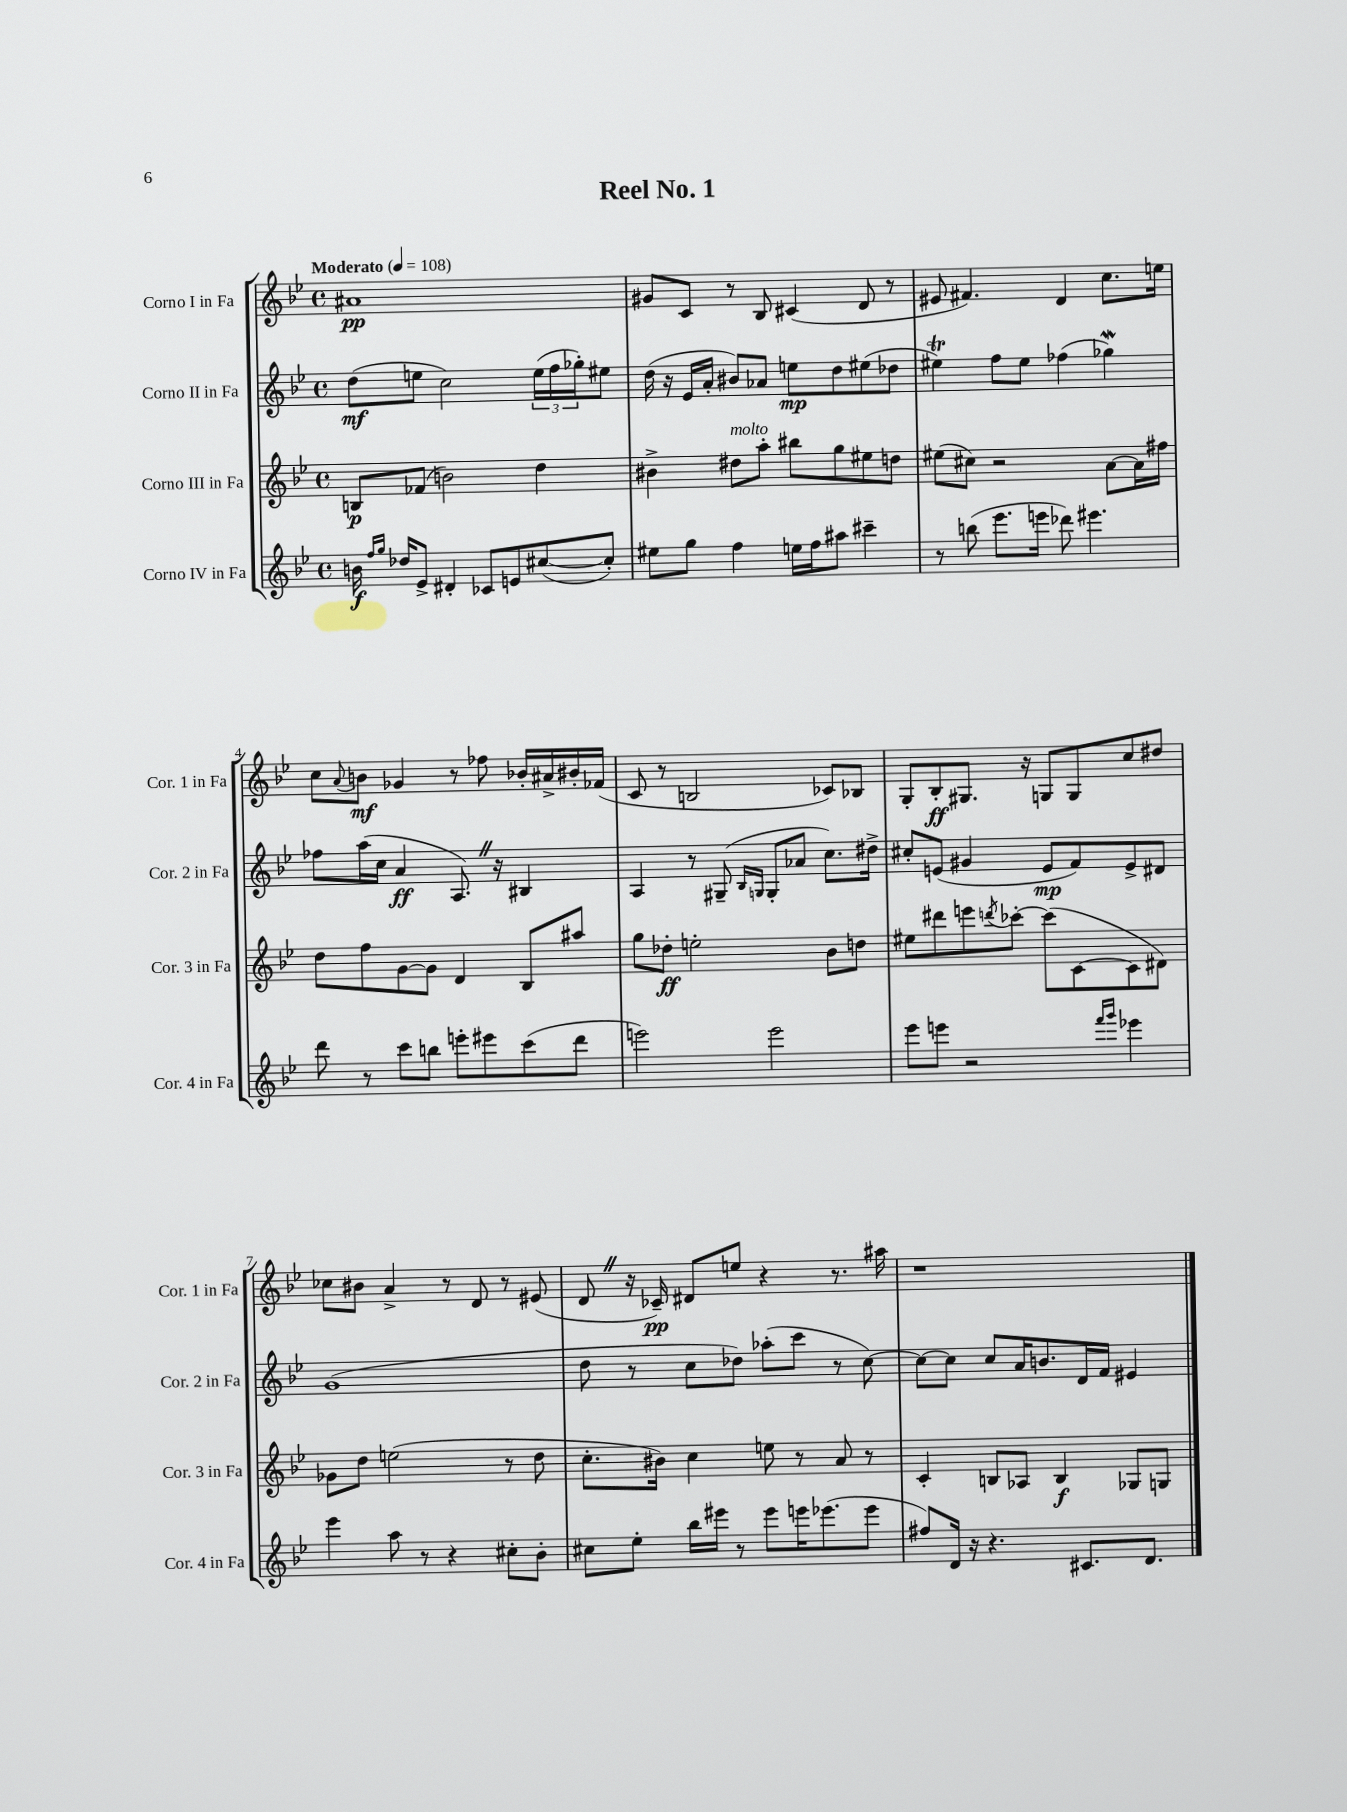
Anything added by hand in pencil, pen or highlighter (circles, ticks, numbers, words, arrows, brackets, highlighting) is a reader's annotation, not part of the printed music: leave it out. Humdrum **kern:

**kern	**kern	**kern	**kern
*staff4	*staff3	*staff2	*staff1
*clefG2	*clefG2	*clefG2	*clefG2
*k[b-e-]	*k[b-e-]	*k[b-e-]	*k[b-e-]
*M4/4	*M4/4	*M4/4	*M4/4
*met(c)	*met(c)	*met(c)	*met(c)
*MM108	*MM108	*MM108	*MM108
16b\	8B/L	(8dd\L	1a#
16qqff/LL	.	.	.
16qqgg/JJ	.	.	.
16dd-/LK	.	.	.
8e-^/J	(8f-/J	8ee\J	.
4d#'/	2b\)	2cc\)	.
8c-/L	.	.	.
8e/	.	.	.
([8cc#/	4dd\	(24ee\LL	.
.	.	24ff\	.
.	.	24gg-'\J)	.
8cc#'/]J)	.	8ee#\J	.
=	=	=	=
8ee#\L	4b#^\	(16dd\	8g#/L
.	.	16r	.
8gg\J	.	16e-/LL	8c/J
.	.	16a'/JJ	.
4ff\	8dd#\L	8b#/L)	8r
.	8aa'\J	8a-/J	8B-/
16ee\LL	8bb#\L	8ee\L	(4c#/
16ff\J	.	.	.
8aa#\J	8gg\	8dd\	.
4ccc#~\	8ee#\	(8ee#\	8d/
.	8dd\J	8dd-\J	8r
=	=	=	=
8r	(8ee#\L	4ee#\)	8e#/
(8bb\	8cc#\J)	.	4.f#/)
8.eee-\L	2r	8ff\L	.
.	.	8ee#\J	.
16eee\Jk	.	.	.
8ddd-\)	.	(4ff-\	4d/
4.eee#\	.	.	.
.	[8a\L	4gg-\)	8.cc\L
.	16a\]L	.	.
.	16ff#\JJ	.	16ee\Jk
=	=	=	=
8ddd\	8dd\L	8ff-\L	8cc\L
.	.	.	8qqa/
8r	8ff\	(16aa\L	8b\J
.	.	16cc\JJ	.
8ccc\L	[8g\	4a/	4g-/
8bb\J	8g\]J	.	.
8eee'\L	4d/	8.A/)	8r
8eee#\	.	.	8ff-\
.	.	16r	.
(8ccc\	8B-/L	4B#/	16b-'/LL
.	.	.	16a#^/
8ddd\J	8aa#/J	.	16b#'/
.	.	.	(16f-/JJ
=	=	=	=
2eee\)	8gg\L	4A/	8c/
.	8dd-'\J	.	8r
.	2ee'\	8r	2B/
.	.	(8G#~/	.
.	.	16qqB-/LL	.
.	.	16qqG/JJ	.
2eee\	.	8G'/L	.
.	.	8a-/J	.
.	8b-\L	8.cc\L)	8c-/L)
.	8dd\J	.	8B-/J
.	.	16dd#^\Jk	.
=	=	=	=
8eee-\L	8ee#\L	8cc#'/L	8G'/L
8eee\J	8ddd#\	(8e/J	8B-'/
2r	8eee\	4g#/	8.G#/J
.	8qddd/	.	.
.	[8ccc-'\J	.	.
.	.	.	16r
.	(8ccc-\]L	8e/L	8G/L
.	[8c\	8f/)	8G/
16qqfff/LL	.	.	.
16qqggg/JJ	.	.	.
4eee-\	8c\]	8e^/	8cc/
.	8d#\J)	8d#/J	8dd#/J
=	=	=	=
4eee-\	8g-\L	(1g	8cc-\L
.	8dd\J	.	8b#\J
8aa\	(2ee\	.	4a^/
8r	.	.	.
4r	.	.	8r
.	.	.	8d/
8cc#'\L	8r	.	8r
8b-'\J	8dd\	.	(8e#/
=	=	=	=
8cc#\L	8.cc'\L	8dd\	8d/
8ee-'\J	.	8r	16r
.	16b#\Jk)	.	16c-~/)
16bb-\LL	4cc\	8cc\L	8d#/L
16eee#\JJ	.	.	.
8r	.	8dd-\J)	8ee/J
8eee#\L	8ee\	(8aa-'\L	4r
16eee\K	8r	8ccc\J	.
(8.eee-\	.	.	.
.	8a/	8r	8.r
8eee-\J	8r	[8cc\)	.
.	.	.	16aa#\
=	=	=	=
8ff#/L)	4c'/	8cc\_L	1r
16d/Jk	.	8cc\]J	.
16r	.	.	.
4.r	8B/L	8cc/L	.
.	8A-/J	16a/K	.
.	.	8.b/	.
.	4B/	.	.
8.c#/L	.	16d/L	.
.	.	16f/JJ	.
.	8G-/L	4e#/	.
8.d/J	.	.	.
.	8G/J	.	.
==	==	==	==
*-	*-	*-	*-
